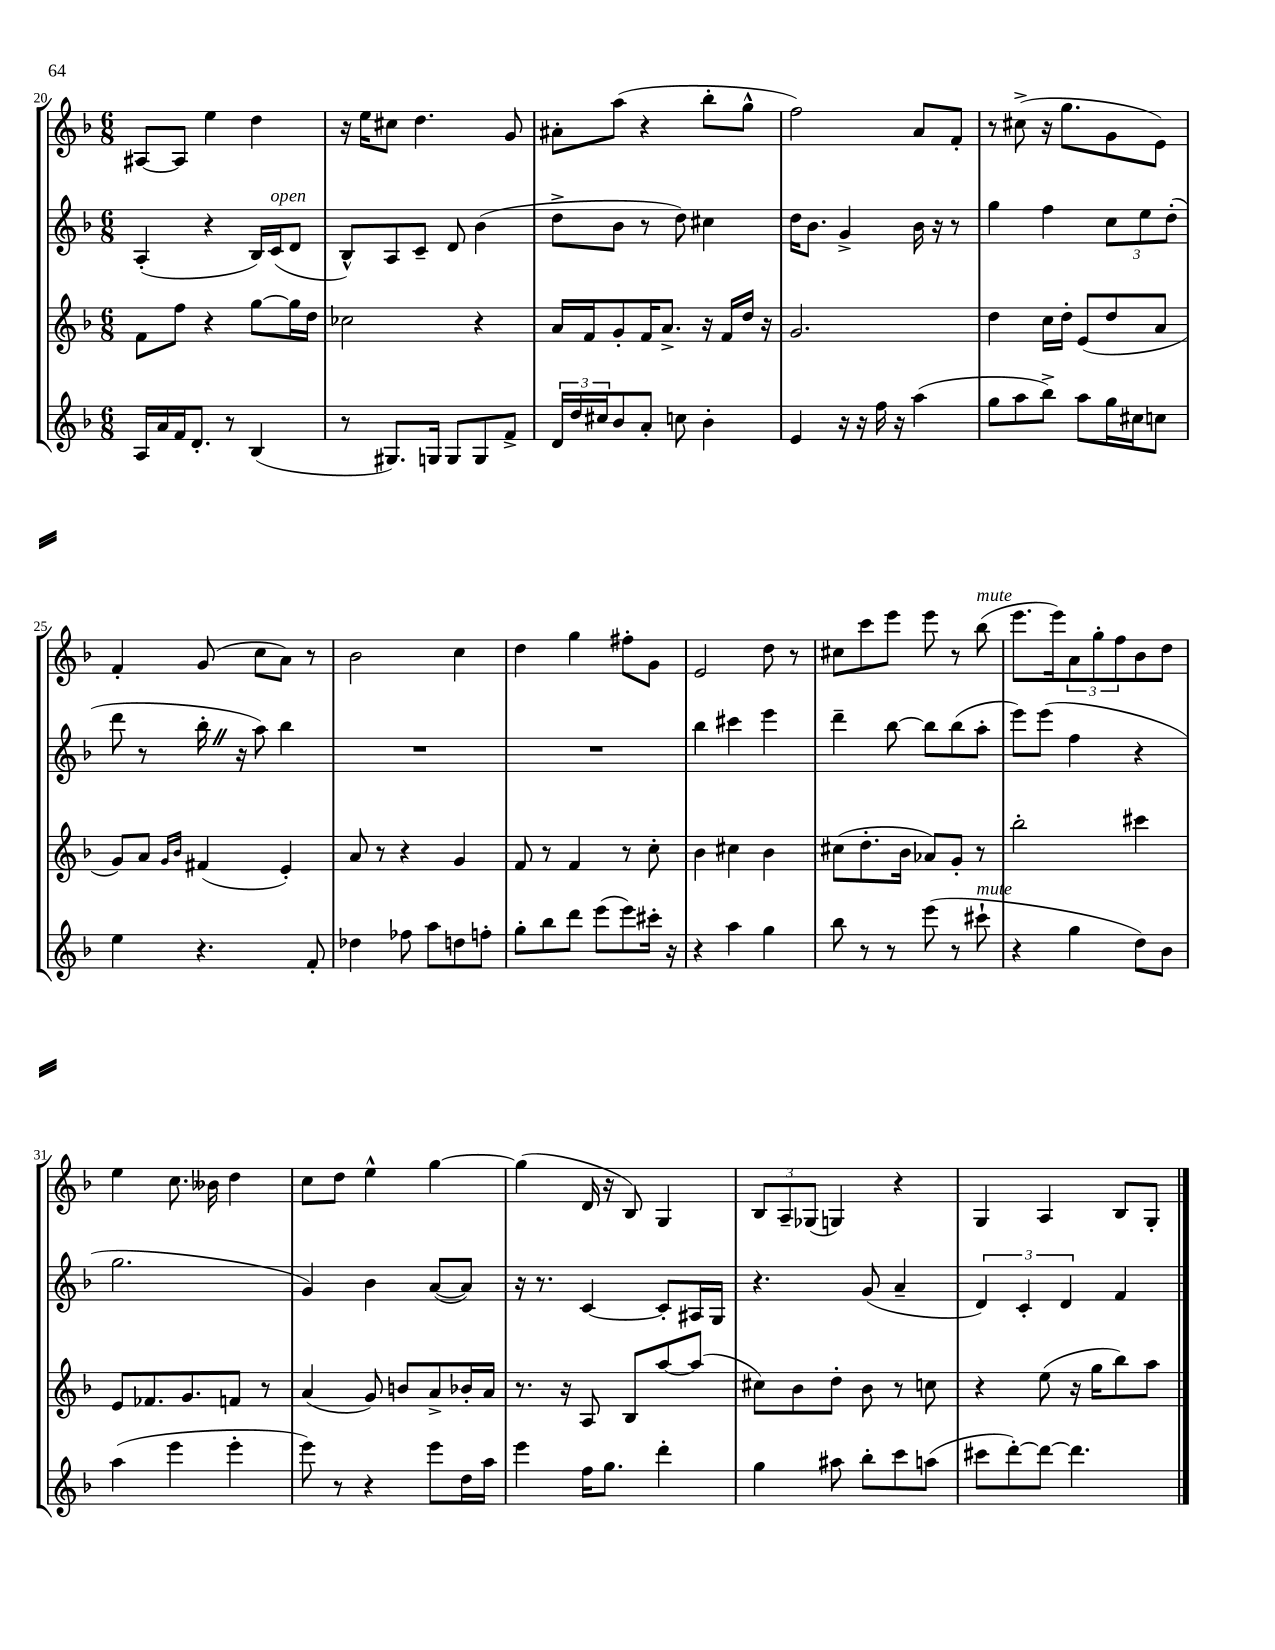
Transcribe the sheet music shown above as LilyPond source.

<<
\new StaffGroup <<
\new Staff = "s0" {
    \clef treble \key f \major \numericTimeSignature \time 6/8
    ais8~ ais8 e''4 d''4 |
    r16 e''16 cis''8 d''4. g'8 |
    ais'8-. a''8( r4 bes''8-. g''8-^ |
    f''2) a'8 f'8-. |
    r8 cis''8->( r16 g''8. g'8 e'8) |
    f'4-. g'8( c''8 a'8) r8 |
    bes'2 c''4 |
    d''4 g''4 fis''8-. g'8 |
    e'2 d''8 r8 |
    cis''8 c'''8 e'''8 e'''8 r8 bes''8^\markup { \italic "mute" }( |
    e'''8. e'''16) \tuplet 3/2 { a'8 g''8-. f''8 } bes'8 d''8 |
    e''4 c''8. beses'16 d''4 |
    c''8 d''8 e''4-^ g''4~ |
    g''4( d'16 r16 bes8) g4 |
    \tuplet 3/2 { bes8 a8-- ges8( } g4) r4 |
    g4 a4 bes8 g8-. \bar "|." |
}
\new Staff = "s1" {
    \clef treble \key f \major \numericTimeSignature \time 6/8
    a4-.( r4 bes16) c'16^\markup { \italic "open" }( d'8 |
    bes8-^) a8 c'8-- d'8 bes'4( |
    d''8-> bes'8 r8 d''8) cis''4 |
    d''16 bes'8. g'4-> bes'16 r16 r8 |
    g''4 f''4 \tuplet 3/2 { c''8 e''8 d''8-.( } |
    d'''8 r8 bes''16-. \once \override BreathingSign.text = \markup { \musicglyph "scripts.caesura.straight" } \breathe r16 a''8) bes''4 |
    R2. |
    R2. |
    bes''4 cis'''4 e'''4 |
    d'''4-- bes''8~ bes''8 bes''8( a''8-. |
    e'''8) e'''8( f''4 r4 |
    g''2. |
    g'4) bes'4 a'8~( a'8) |
    r16 r8. c'4~ c'8-. ais16 g16 |
    r4. g'8( a'4-- |
    \tuplet 3/2 { d'4) c'4-. d'4 } f'4 \bar "|." |
}
\new Staff = "s2" {
    \clef treble \key f \major \numericTimeSignature \time 6/8
    f'8 f''8 r4 g''8~ g''16 d''16 |
    ces''2 r4 |
    a'16 f'16 g'8-. f'16 a'8.-> r16 f'16 d''16 r16 |
    g'2. |
    d''4 c''16 d''16-. e'8( d''8 a'8 |
    g'8) a'8 \grace { g'16 bes'16 } fis'4( e'4-.) |
    a'8 r8 r4 g'4 |
    f'8 r8 f'4 r8 c''8-. |
    bes'4 cis''4 bes'4 |
    cis''8( d''8.-. bes'16 aes'8) g'8-. r8 |
    bes''2-. cis'''4 |
    e'8 fes'8. g'8. f'8 r8 |
    a'4( g'8) b'8 a'8-> bes'16-. a'16 |
    r8. r16 a8 bes8 a''8~ a''8( |
    cis''8) bes'8 d''8-. bes'8 r8 c''8 |
    r4 e''8( r16 g''16 bes''8) a''8 \bar "|." |
}
\new Staff = "s3" {
    \clef treble \key f \major \numericTimeSignature \time 6/8
    a16 a'16 f'16 d'8.-. r8 bes4( |
    r8 gis8.) g16 g8 g8 f'8-> |
    \tuplet 3/2 { d'16 d''16 cis''16 } bes'8 a'8-. c''8 bes'4-. |
    e'4 r16 r16 f''16 r16 a''4( |
    g''8 a''8 bes''8->) a''8 g''16 cis''16 c''8 |
    e''4 r4. f'8-. |
    des''4 fes''8 a''8 d''8 f''8-. |
    g''8-. bes''8 d'''8 e'''8( e'''8) cis'''16-. r16 |
    r4 a''4 g''4 |
    bes''8 r8 r8 e'''8( r8 cis'''8-!^\markup { \italic "mute" } |
    r4 g''4 d''8) bes'8 |
    a''4( e'''4 e'''4-. |
    e'''8) r8 r4 e'''8 d''16 a''16 |
    e'''4 f''16 g''8. d'''4-. |
    g''4 ais''8 bes''8-. c'''8 a''8( |
    cis'''8 d'''8~-.) d'''8~ d'''4. \bar "|." |
}
>>
>>
\layout { \context { \Score currentBarNumber = #20 } }
